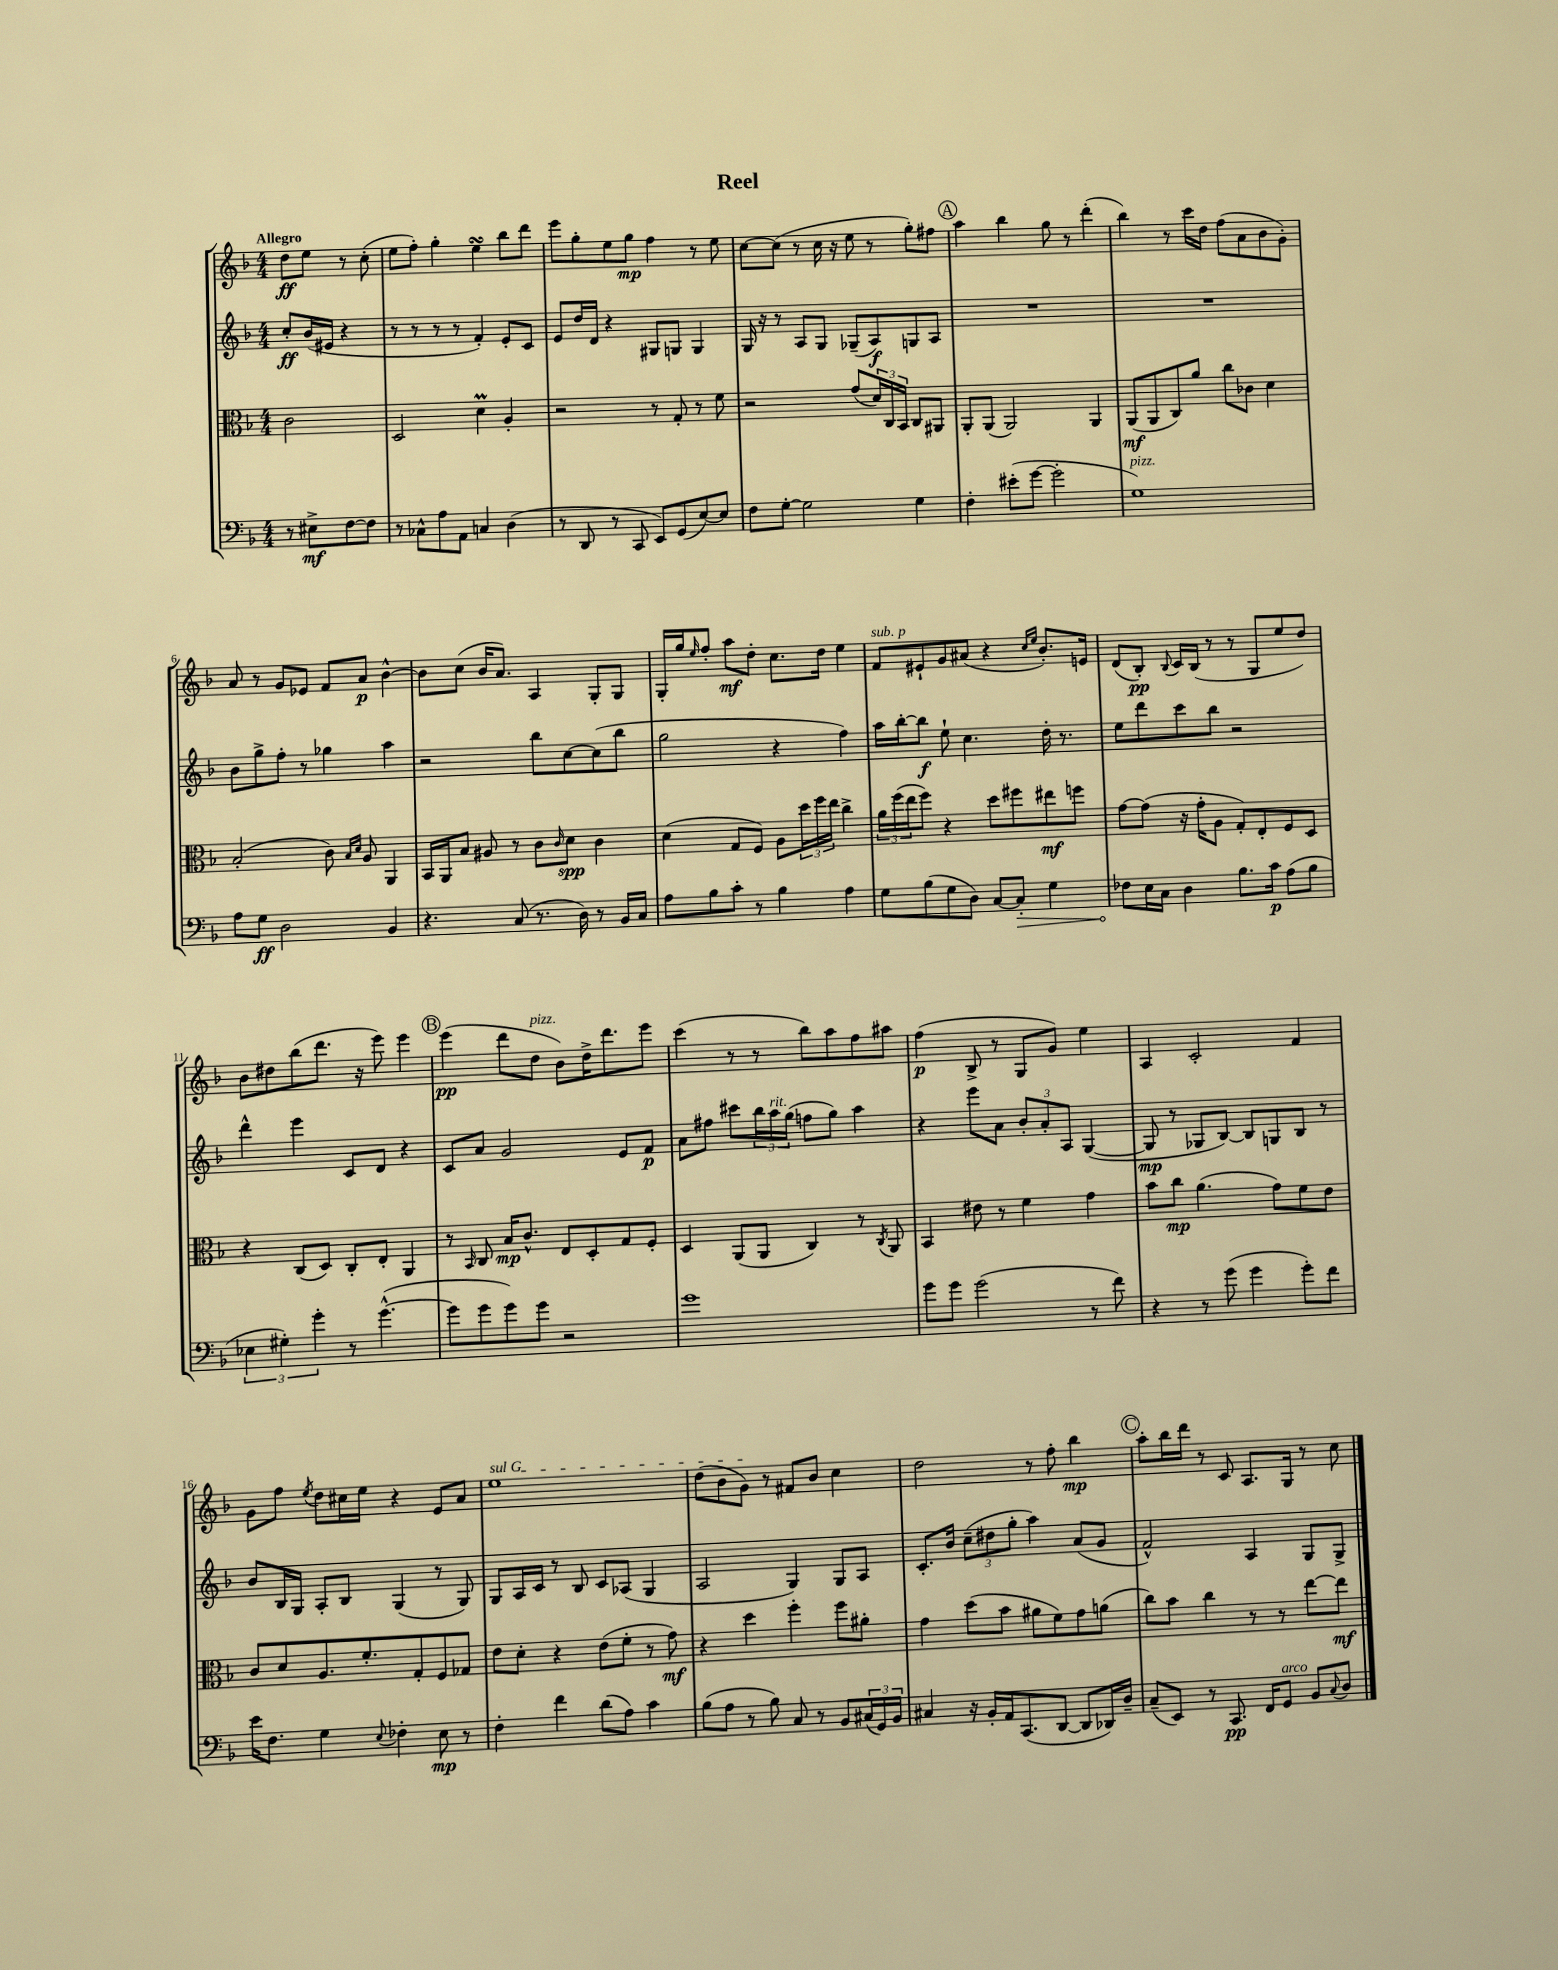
\header { title = "Reel" }
<<
\new StaffGroup <<
\new Staff = "s0" {
    \clef treble \key f \major \numericTimeSignature \time 4/4 \partial 2 \tempo "Allegro"
    d''8\ff e''8 r8 c''8-.( |
    e''8 f''8-.) g''4-. e''4\turn bes''8 d'''8 |
    e'''8 g''8-. e''8 g''8\mp f''4 r8 e''8 |
    c''8~ c''8( r8 c''16 r16 e''8 r8 g''8-.) fis''8 |
    \mark \markup { \circle "A" } a''4 bes''4 g''8 r8 d'''4-.( |
    bes''4) r8 c'''16 d''16 f''8( a'8 bes'8 g'8-.) |
    a'8 r8 g'8 ees'8 f'8 a'8\p bes'4~-^ |
    bes'8 c''8( bes'16 a'8.) a4 g8-. g8 |
    g16-. g''16 \grace { e''16 } f''8-. a''8\mf d''8-. c''8. d''16 e''4 |
    f'8^\markup { \italic "sub. p" } eis'8-! g'8 ais'8( r4 \grace { c''16 e''16 } bes'8.-.) e'16 |
    d'8( bes8-.\pp) \appoggiatura { bes8 } c'16 bes16( r8 r8 g8 e''8 d''8) |
    bes'8 dis''8 bes''8( d'''8. r16 e'''8) e'''4 |
    \mark \markup { \circle "B" } e'''4\pp( d'''8 d''8^\markup { \italic "pizz." } bes'8) d''16-> d'''8. e'''8 |
    c'''4( r8 r8 bes''8) a''8 f''8 ais''8 |
    f''4\p( bes8-> r8 g8 g'8) e''4 |
    a4 c'2-. f'4 |
    g'8 f''8 \acciaccatura { e''8 } d''8 cis''16 e''16 r4 e'8 a'8 |
    \once \override TextSpanner.bound-details.left.text = \markup { \italic "sul G" } e''1\startTextSpan |
    d''8( bes'8 g'8\stopTextSpan) r8 fis'8 bes'8 c''4 |
    d''2 r8 f''8-. bes''4\mp |
    \mark \markup { \circle "C" } a''8-. bes''16 d'''16 r8 c'8 a8. g16 r8 c''8 \bar "|." |
}
\new Staff = "s1" {
    \clef treble \key f \major \numericTimeSignature \time 4/4 \partial 2
    c''8-.\ff bes'16( eis'16 r4 |
    r8 r8 r8 r8 f'4-.) e'8-. c'8 |
    e'8 d''16 d'16 r4 gis8 g8 g4 |
    g16 r16 r8 a8 g8 ges8--( a8\f) g8 a8 |
    \mark \markup { \circle "A" } R1 |
    R1 |
    bes'8 g''8-> f''8-. r8 ges''4 a''4 |
    r2 bes''8 c''8~ c''8( bes''8 |
    g''2 r4 f''4) |
    a''16 bes''16~-. bes''8\f e''8-! c''4. d''16-. r8. |
    e''8 d'''8 c'''8 bes''8 r2 |
    d'''4-^ e'''4 c'8 d'8 r4 |
    \mark \markup { \circle "B" } c'8 a'8 g'2 e'8 f'8\p |
    a'8 fis''8 cis'''8 \tuplet 3/2 { bes''16 a''16^\markup { \italic "rit." } g''16( } f''8 g''8) a''4 |
    r4 e'''8 a'8 \tuplet 3/2 { bes'8-. a'8-. a8 } g4~( |
    g8\mp r8 ges8 bes8~) bes8 g8 bes8 r8 |
    bes'8 bes16 g16 a8-. bes8 g4( r8 g8) |
    g8 a16 c'16 r8 bes8 c'8 aes8( g4 |
    a2 g4) g8 a8 |
    c'8.-. bes'16 \tuplet 3/2 { c''8--( dis''8 g''8-. } a''4) a'8( g'8 |
    \mark \markup { \circle "C" } f'2-^) a4 g8 g8-> \bar "|." |
}
\new Staff = "s2" {
    \clef alto \key f \major \numericTimeSignature \time 4/4 \partial 2
    c'2 |
    d2 d'4\prall a4-. |
    r2 r8 g8-. r8 f'8 |
    r2 g'8( \tuplet 3/2 { d'16) c16 bes,16 } c8 ais,8 |
    \mark \markup { \circle "A" } a,8-. a,8( a,2) a,4 |
    a,8\mf( a,8 c8) a'8 c''8 ces'8 d'4 |
    bes2-.( c'8) \grace { bes16 d'16 } a8 a,4 |
    bes,16 a,16 bes8 ais8 r8 c'8 \grace { c'16 } d'8\spp c'4 |
    d'4( g8 f8) a8 \tuplet 3/2 { d''16 f''16 e''16 } c''4-> |
    \tuplet 3/2 { a'16 f''16( e''16 } f''8) r4 d''8 fis''8 eis''8\mf f''8 |
    g'8~ g'8( r16 g'16-. a8 g8-.) e8-. f8 d8 |
    r4 c8( d8) c8-. e8-. a,4 |
    \mark \markup { \circle "B" } r8 \grace { bes,16 } c8 bes16\mp c'8.-^ e8 d8-. g8 f8-. |
    d4 a,8( a,8 c4) r8 \acciaccatura { c8 } a,8 |
    bes,4 eis'8 r8 f'4 g'4 |
    bes'8 c''8\mp a'4.( g'8) f'8 e'8 |
    c'8 d'8 a8. f'8.-. g8-. f8 ges8 |
    e'8 d'8-. r4 e'8( f'8-. r8 g'8\mf) |
    r4 d''4 f''4-. f''8 ais'8-. |
    g'4 d''8( bes'8 ais'8 f'8) g'8 a'8( |
    \mark \markup { \circle "C" } c''8) bes'8 c''4 r8 r8 e''8~ e''8\mf \bar "|." |
}
\new Staff = "s3" {
    \clef bass \key f \major \numericTimeSignature \time 4/4 \partial 2
    r8 eis8->\mf f8~ f8 |
    r8 ces8-^ a8 a,8 c4 d4( |
    r8 d,8 r8 c,8 e,8) g,8( e8~) e8 |
    f8 g8~-. g2 g4 |
    \mark \markup { \circle "A" } f4-. eis'8-.( g'8~ g'2-. |
    g1^\markup { \italic "pizz." }) |
    a8 g8\ff d2 bes,4 |
    r4. c8( r8. d16) r8 bes,16 c16 |
    a8 bes8 c'8-. r8 bes4 a4 |
    g8 bes8( g8 d8) c8~ \once \override Hairpin.circled-tip = ##t c8-.\> g4 |
    fes8\! e16 c16 d4 bes8. c'16\p a8( bes8 |
    \tuplet 3/2 { ees4 gis4-.) g'4-. } r8 g'4.~-^( |
    \mark \markup { \circle "B" } g'8 g'8 g'8) g'8 r2 |
    g'1 |
    g'8 g'8 g'2( r8 f'8) |
    r4 r8 g'8( g'4 g'8-.) f'8 |
    e'16 f8. g4 \appoggiatura { e8 } fes4-. e8\mp r8 |
    f4-. f'4 d'8( a8) c'4 |
    bes8( a8 r8 bes8) c8 r8 bes,8 \tuplet 3/2 { cis16( g,16) bes,16 } |
    cis4 r16 bes,16-. a,16 c,8.( d,8~ d,8 des,16) d16-- |
    \mark \markup { \circle "C" } c8--( e,8) r8 c,8.\pp f,16 g,8^\markup { \italic "arco" } bes,8 \appoggiatura { c8 } d8 \bar "|." |
}
>>
>>
